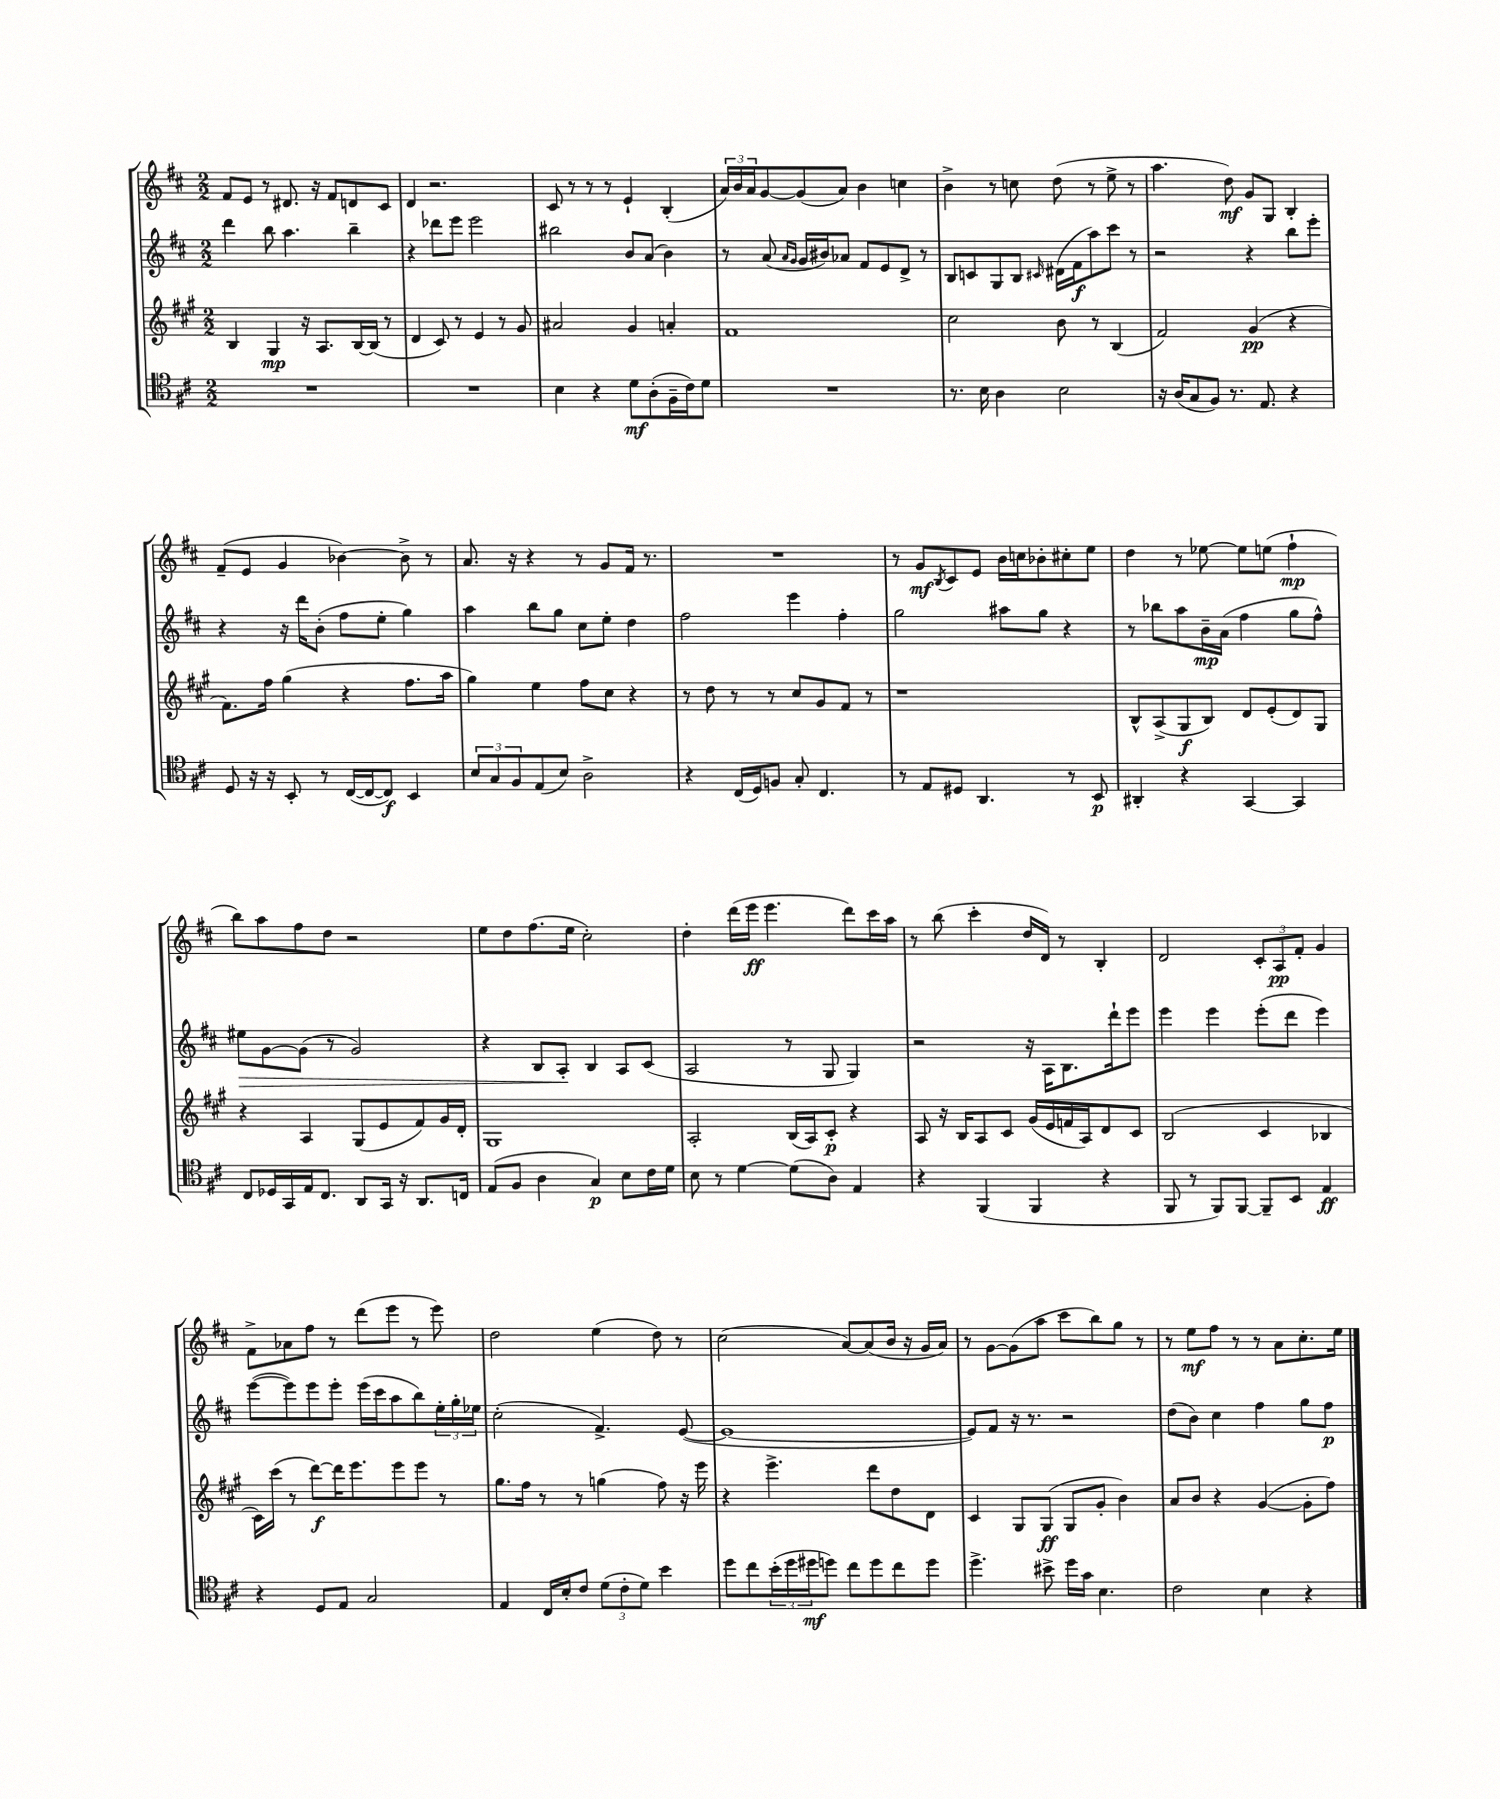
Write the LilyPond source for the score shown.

<<
\new StaffGroup <<
\new Staff = "s0" {
    \clef treble \key d \major \numericTimeSignature \time 2/2
    fis'8 e'8 r8 dis'8. r16 fis'8 d'8 cis'8 |
    d'4 r2. |
    cis'8 r8 r8 r8 e'4-! b4-.( |
    \tuplet 3/2 { a'16) b'16 a'16 } g'8~ g'8( a'8) b'4 c''4 |
    b'4-> r8 c''8 d''8( r8 e''8-> r8 |
    a''4. d''8\mf) g'8 g8 b4-. |
    fis'8--( e'8 g'4 bes'4~) bes'8-> r8 |
    a'8. r16 r4 r8 g'8 fis'16 r8. |
    R1 |
    r8 g'8\mf \acciaccatura { b8 } cis'8 e'8 b'16 c''16 bes'8-. cis''8-. e''8 |
    d''4 r8 ees''8~ ees''8 e''8( fis''4-!\mp |
    b''8) a''8 fis''8 d''8 r2 |
    e''8 d''8 fis''8.( e''16 cis''2-.) |
    d''4-. d'''16( e'''16\ff e'''4. d'''8) cis'''16 a''16 |
    r8 b''8( cis'''4-. d''16 d'16) r8 b4-. |
    d'2 \tuplet 3/2 { cis'8-. a8\pp fis'8-. } g'4 |
    fis'8-> aes'8 fis''8 r8 d'''8( e'''8 r8 e'''8) |
    d''2 e''4( d''8) r8 |
    cis''2( a'8~) a'8( b'16 r16 g'16 a'16) |
    r8 g'8~ g'8( a''8 cis'''8 b''8) g''8 r8 |
    r8 e''8\mf fis''8 r8 r8 a'8 cis''8.-. e''16 \bar "|." |
}
\new Staff = "s1" {
    \clef treble \key d \major \numericTimeSignature \time 2/2
    d'''4 b''8 a''4. b''4-- |
    r4 des'''8 e'''8 e'''2 |
    bis''2 b'8 a'8( b'4) |
    r8 a'8( \grace { a'16 g'16 } g'16 bis'16) aes'8 fis'8 e'8 d'8-> r8 |
    b8 c'8 g8 b8 \grace { cis'16 } dis'16( fis'16\f a''8) cis'''8 r8 |
    r2 r4 b''8 e'''8-. |
    r4 r16 d'''16 b'8-.( fis''8 e''8-. g''4) |
    a''4 b''8 g''8 cis''8 e''8-. d''4 |
    fis''2 e'''4 fis''4-. |
    g''2 ais''8 g''8 r4 |
    r8 bes''8 a''8 b'16--\mp a'16( fis''4 g''8 fis''8-^) |
    eis''8\> g'8~ g'8( r8 g'2) |
    r4 b8 a8-.\! b4 a8 cis'8( |
    a2 r8 g8 g4) |
    r2 r16 a16 b8. d'''16-! e'''8 |
    e'''4 e'''4 e'''8-.( d'''8 e'''4) |
    e'''8~( e'''8) e'''8 e'''8-. e'''16( cis'''16 a''8 b''8) \tuplet 3/2 { e''16-. g''16-. ees''16 } |
    cis''2-.( fis'4.->) e'8~( |
    e'1~ |
    e'8) fis'8 r16 r8. r2 |
    d''8( b'8) cis''4 fis''4 g''8 fis''8\p \bar "|." |
}
\new Staff = "s2" {
    \clef treble \key a \major \numericTimeSignature \time 2/2
    b4 gis4\mp r16 a8. b16~ b16( r8 |
    d'4 cis'8) r8 e'4 r8 gis'8 |
    ais'2 gis'4 a'4-. |
    fis'1 |
    cis''2 b'8 r8 b4( |
    fis'2) gis'4\pp( r4 |
    fis'8.) fis''16 gis''4( r4 fis''8. a''16 |
    gis''4) e''4 fis''8 cis''8 r4 |
    r8 d''8 r8 r8 cis''8 gis'8 fis'8 r8 |
    r1 |
    b8-^ a8->( gis8\f b8) d'8 e'8-.( d'8) gis8 |
    r4 a4 gis8( e'8 fis'8) gis'16 d'16-. |
    gis1 |
    a2-. b16( a16) cis'8-.\p r4 |
    a8 r16 b16 a8 cis'8 gis'16( e'16 f'16 a16) d'8 cis'8 |
    b2( cis'4 bes4 |
    cis'16) cis'''16( r8 d'''8~\f) d'''16 e'''8. e'''8 e'''8 r8 |
    gis''8. fis''16 r8 r8 g''4( fis''8) r16 e'''16 |
    r4 e'''4.-> d'''8 d''8 d'8 |
    cis'4 gis8 gis8\ff( gis8 gis'8-. b'4) |
    a'8 b'8 r4 gis'4~( gis'8-. fis''8) \bar "|." |
}
\new Staff = "s3" {
    \clef tenor \key d \major \numericTimeSignature \time 2/2
    R1 |
    R1 |
    b4 r4 d'8\mf a8-.( fis16-- cis'16) d'8 |
    R1 |
    r8. b16 a4 b2 |
    r16 a16( g8 fis8) r8. e8. r4 |
    d8 r16 r16 b,8-. r8 cis16~( cis16~ cis8\f) b,4 |
    \tuplet 3/2 { b8 g8 fis8 } e8( b8) a2-> |
    r4 cis16( d16) f8 g8-. cis4. |
    r8 e8 dis8 a,4. r8 b,8\p |
    ais,4-. r4 g,4~ g,4 |
    cis8 des16 g,16 e16 cis8. a,8 g,16 r16 a,8. c16 |
    e8( fis8 a4 g4\p) b8 cis'16 d'16 |
    b8 r8 d'4~ d'8( a8) e4 |
    r4 fis,4( fis,4 r4 |
    fis,8 r8 fis,8) fis,8~ fis,8-- b,8 e4\ff |
    r4 d8 e8 g2 |
    e4 cis16 b16-. cis'8 \tuplet 3/2 { d'8( cis'8-. d'8) } b'4 |
    d''8 cis''8 \tuplet 3/2 { b'16-.( d''16 dis''16\mf } d''8) cis''8 d''8 cis''8 d''8 |
    d''4.-> bis'8-> d''16 g'16 b4. |
    cis'2 b4 r4 \bar "|." |
}
>>
>>
\layout { \context { \Score \remove "Bar_number_engraver" } }
